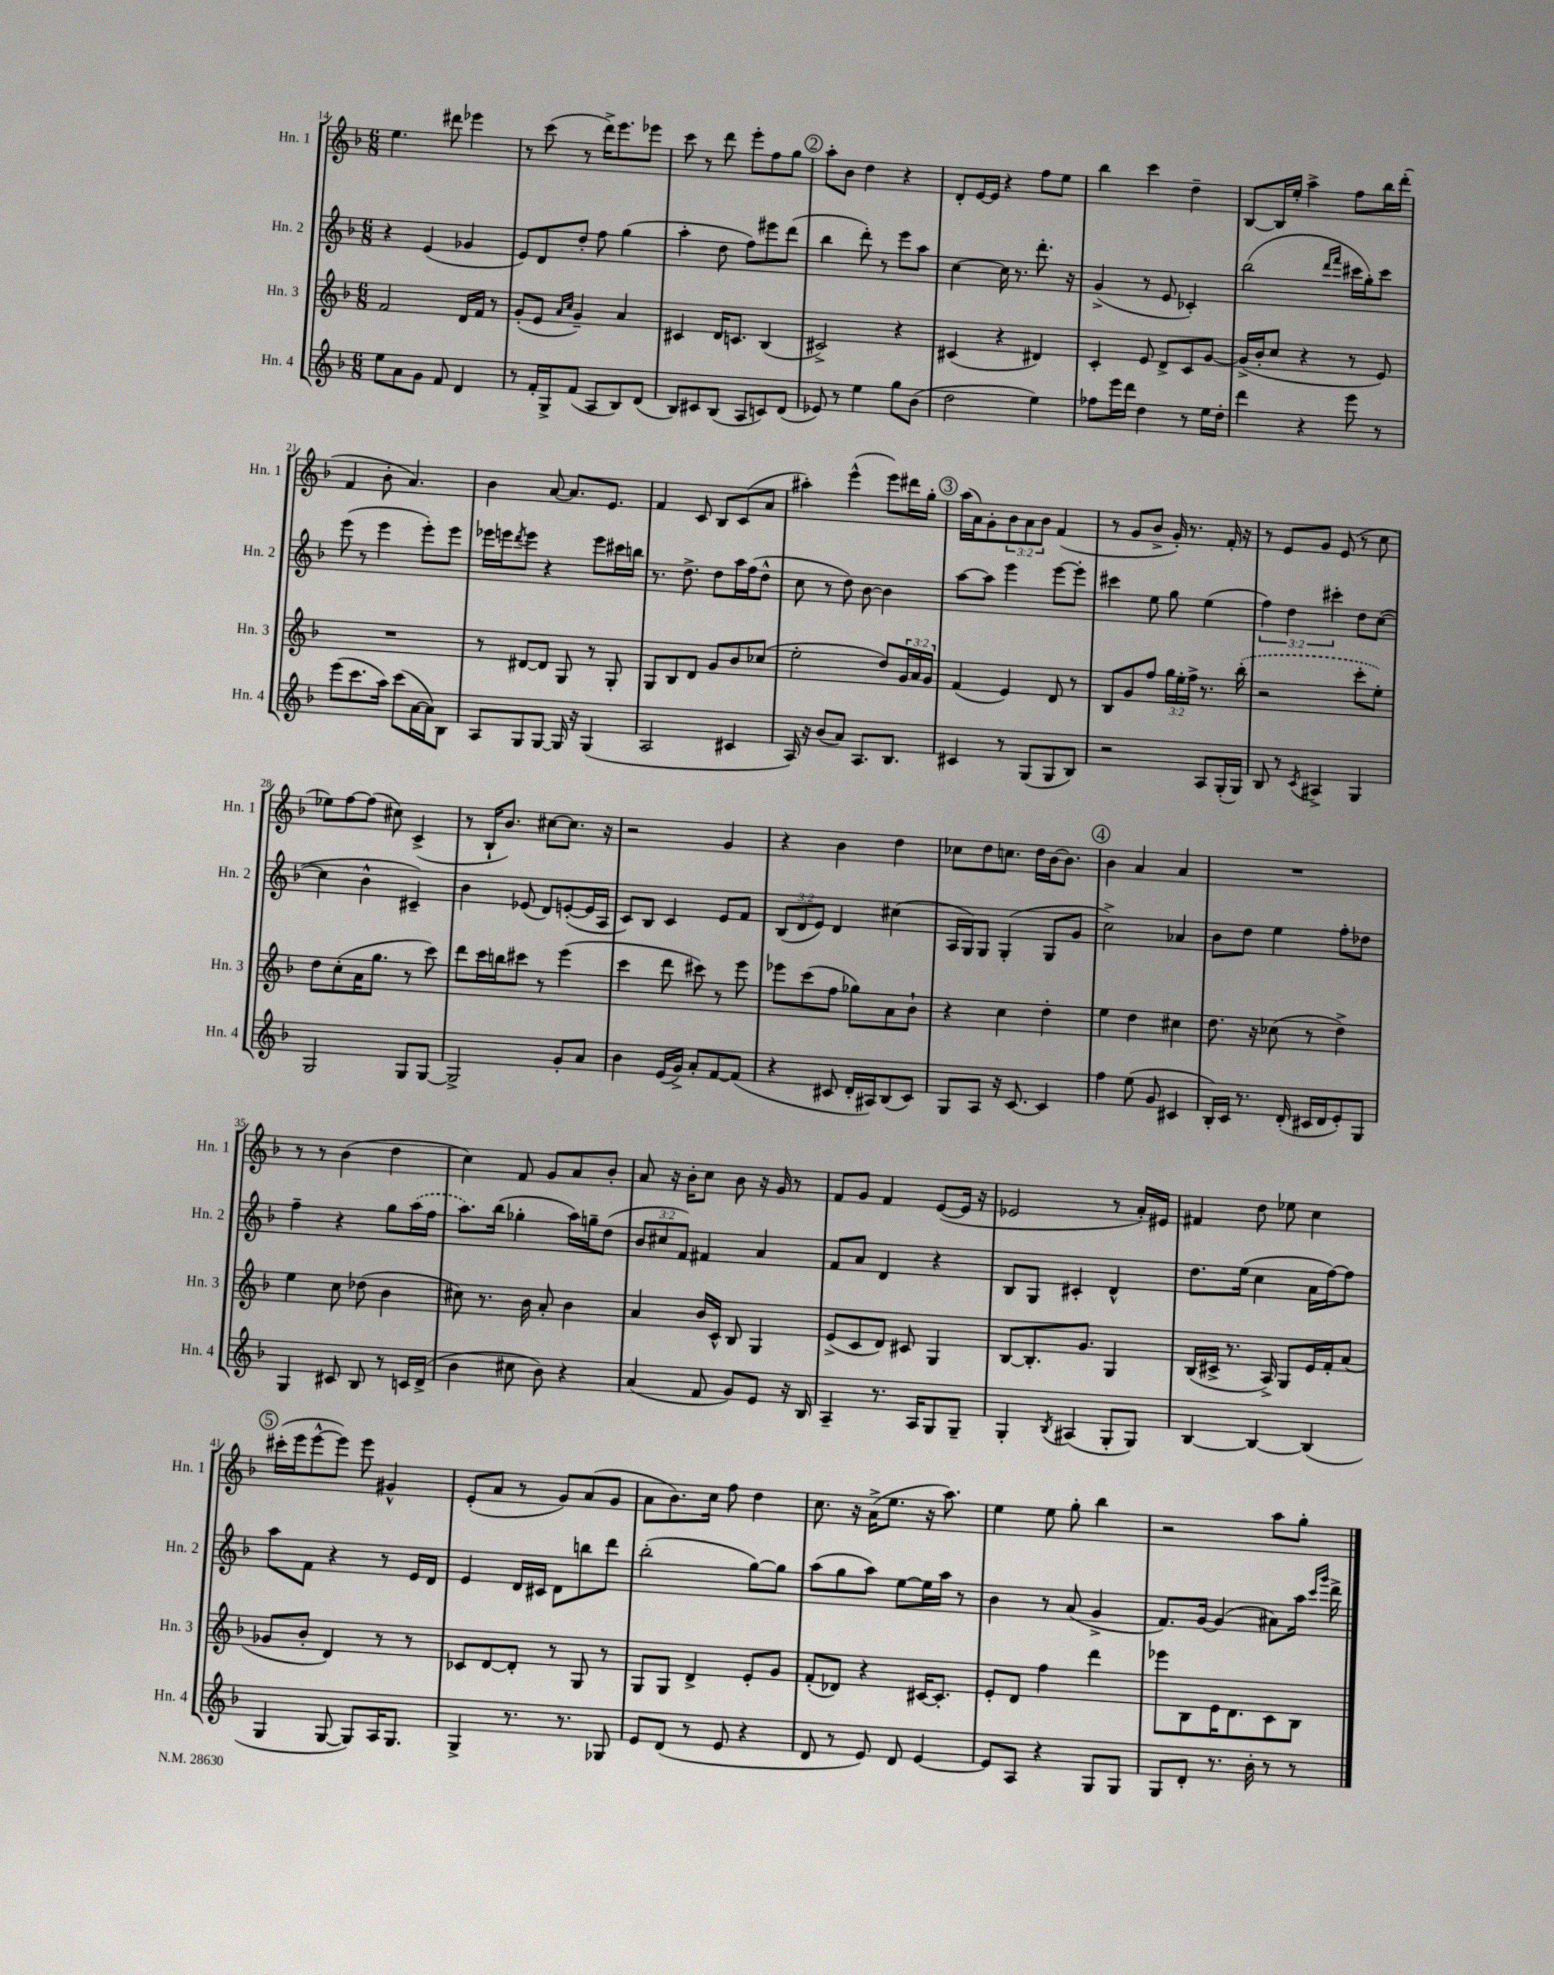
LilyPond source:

<<
\new StaffGroup <<
\new Staff = "s0" \with { instrumentName = "Hn. 1" shortInstrumentName = "Hn. 1" } {
    \clef treble \key f \major \numericTimeSignature \time 6/8 \override Staff.TupletNumber.text = #tuplet-number::calc-fraction-text
    e''4. dis'''8 ees'''4 |
    r8 c'''8( r8 d'''16->) e'''8. ees'''8 |
    c'''8 r8 d'''8 e'''8-. f''8 g''8 |
    \mark \markup { \circle "2" } a''8-. bes'8 d''4 r4 |
    d'8-. e'16~ e'16 r4 f''8 e''8 |
    bes''4 c'''4 d''4-- |
    bes8~ bes16 e''16-. a''4-> f''8 bes''16 d'''16-.( |
    f'4 bes'8-. a'4.) |
    bes'4 a'8~ a'8. e'8. |
    f'4 c'8 bes8 c'8( a'8 |
    ais''4-.) e'''4-^( e'''8) dis'''16 g''16-. |
    \mark \markup { \circle "3" } a''16( a'16) g'8-. \tuplet 3/2 { bes'8 a'8 bes'8 } f'4( |
    r8 g'8 bes'8-> g'16-.) r8. f'16-. r16 |
    r8 e'8 g'8 e'8( r8 c''8 |
    ees''8) f''8~ f''8( cis''8) c'4->( |
    r8 bes16-! bes'8.) cis''8~ cis''8. r16 |
    r2 g'4 |
    r4 bes'4 d''4 |
    ces''8 d''8 c''8. d''16 bes'16~ bes'8. |
    \mark \markup { \circle "4" } bes'4 a'4 a'4 |
    R2. |
    r8 r8 bes'4( d''4 |
    c''4) f'8 g'8 a'8 bes'8-. |
    a'8 r16 bes'16-. c''8 bes'8 r16 g'16 r8 |
    f'8 g'8 f'4 e'8~( e'16 r16 |
    ees'2 r8 a'16-.) eis'16 |
    fis'4 d''8 ees''8 c''4 |
    \mark \markup { \circle "5" } cis'''16-.( e'''16 e'''8~-^ e'''8) e'''8 gis'4-^ |
    e'8-.( a'8 r8 g'8) a'8( g'8 |
    a'8 bes'8.) c''16 f''8 d''4 |
    c''8. r16 a'16->( e''8. r16 a''8.) |
    e''4 e''8 g''8-. bes''4 |
    r2 a''8 g''8-. \bar "|." |
}
\new Staff = "s1" \with { instrumentName = "Hn. 2" shortInstrumentName = "Hn. 2" } {
    \clef treble \key f \major \numericTimeSignature \time 6/8 \override Staff.TupletNumber.text = #tuplet-number::calc-fraction-text
    r4 e'4( ges'4 |
    e'8) d'8 d''8-. f''8 g''4( |
    a''4-. d''8 f''8) eis'''8 d'''8( |
    \mark \markup { \circle "2" } bes''4 d'''8-.) r8 e'''8 a''8 |
    c''4~ c''16 r8. d'''8.-. r16 |
    g'4->( r8 e'8 ces'4-.) |
    bes''2( \grace { d'''16 f'''16 } cis'''16 g''16-.) cis'''8 |
    e'''8( r8 e'''4 e'''8-.) e'''8 |
    ees'''16 e'''16 \acciaccatura { d'''8 } e'''8 r4 e'''8 cis'''16 b''16 |
    r8. d''8.-> d''8 a''16 f''16( d''8-^ |
    c''8 r8 d''8) bes'8~ bes'4 |
    \mark \markup { \circle "3" } a''8~ a''8 e'''4 e'''8~ e'''8-. |
    cis'''4 e''8 g''8 e''4( |
    \tuplet 3/2 { f''4) d''4 cis'''4-. } d''8 c''8~( |
    c''4 bes'4-^ cis'4--) |
    bes'4 ees'8( d'8) e'8~-.( e'16 a16 |
    c'8) bes8 c'4 e'8 f'8 |
    \tuplet 3/2 { bes8( d'8 e'8) } d'4 cis''4( |
    a16 g16) g8 g4-.( g8 g'8 |
    \mark \markup { \circle "4" } c''2->) aes'4 |
    bes'8 d''8 e''4 f''8-. des''8 |
    f''4-- r4 g''8 \once \slurDashed a''16( f''16 |
    a''8.) bes''16( ges''4-. a''16) g''16-- d''8( |
    \tuplet 3/2 { bes'8 cis''8 f'8) } fis'4 a'4 |
    f'8 a'8 d'4 r4 |
    bes8 g8 cis'4-. d'4-^ |
    d''8. e''16( c''4 a'16 f''16~) f''8 |
    \mark \markup { \circle "5" } a''8 f'8 r4 r8 e'16 d'16 |
    e'4 d'16 cis'16 d'8 b''8 d'''8 |
    bes''2-.( g''8~) g''8 |
    a''8( g''8 a''8) e''8~ e''16 a''16 r8 |
    bes'4 r8 a'8( g'4-> |
    f'8.) g'16~ g'4( ais'8) a''16 \grace { c'''16 g'''16 } d'''16-> \bar "|." |
}
\new Staff = "s2" \with { instrumentName = "Hn. 3" shortInstrumentName = "Hn. 3" } {
    \clef treble \key f \major \numericTimeSignature \time 6/8 \override Staff.TupletNumber.text = #tuplet-number::calc-fraction-text
    f'2 d'16 f'16 r8 |
    g'8-.( e'8 \grace { a'16 c''16 } g'4--) a'4 |
    cis'4 d'16 c'8. bes4( |
    \mark \markup { \circle "2" } cis'2->) r4 |
    cis'4( r4 dis'4) |
    c'4-. e'8 d'8-> c'8 g'8~ |
    g'16->( bes'16-. c''8 r4 r8 e'8) |
    R2. |
    r8 dis'8~ dis'8 g8 r8 g8-. |
    g8 bes8 d'8 g'8 bes'8 ces''8( |
    e''2-. d''8) \tuplet 3/2 { g'16 a'16 g'16 } |
    \mark \markup { \circle "3" } f'4( e'4) d'8 r8 |
    bes8 g'8 f''8 \tuplet 3/2 { g''16 e''16-. f''16-> } r8. \once \slurDashed bes''16-.( |
    r2 c'''8-. e''8-.) |
    d''8 c''8-.( a'16 g''8. r8 c'''8) |
    d'''8 c'''16 b''16 cis'''8 r8 e'''4( |
    c'''4 d'''8 cis'''8) r8 e'''8 |
    ees'''8 c'''8( f''8 ges''8) a'8 bes'8-! |
    r4 c''4 d''4-. |
    \mark \markup { \circle "4" } e''4 d''4 cis''4 |
    d''8. r16 ces''8( r8 d''4->) |
    e''4 c''8 des''8( bes'4 |
    cis''8) r8. bes'16 a'8-. bes'4 |
    a'4 bes'16 c'16-^ bes8 g4 |
    e'8->( c'8 d'8) cis'8 g4 |
    bes8~ bes8.-. g'8. g4 |
    bes16( cis'16-> r8. a16->) g8 e'16 f'16-. a'8( |
    \mark \markup { \circle "5" } ges'8 bes'8-. d'4) r8 r8 |
    ces'8 d'8~ d'8-. r8 g8 r8 |
    g8 g8 d'4-> e'8-. g'8 |
    f'8-.( des'8) r4 cis'16~ cis'8.-. |
    e'8-. d'8 f''4 d'''4 |
    ees'''8 bes8 e'16 d'8. c'8 bes8 \bar "|." |
}
\new Staff = "s3" \with { instrumentName = "Hn. 4" shortInstrumentName = "Hn. 4" } {
    \clef treble \key f \major \numericTimeSignature \time 6/8
    e''8 a'8 g'8 f'8 d'4 |
    r8 f'16-. g16-> f'8( a8 bes8) d'8( |
    bes8) cis'8 bes8( a8 c'8) d'8( |
    \mark \markup { \circle "2" } ees'8) r8 e''4 g''8 bes'8( |
    d''2 e''4) |
    fes''8 e'''16 d'''16 d''4 r8 e''16 d''16-. |
    d'''4 r4 e'''8 r8 |
    e'''8( c'''8. a''16) c'''8( a'16~ a'16) bes8 |
    a8 g8 g8~ g16 r16 g4( |
    a2 cis'4 |
    a16) r16 bes'8( a'8) a8. bes8. |
    \mark \markup { \circle "3" } cis'4 r8 g8( g8 bes8) |
    r2 a8 g16-.( g16) |
    bes8 r8 \acciaccatura { c'8 } ais4-> g4 |
    g2 g8 g8~ |
    g2-> g'8-. a'8 |
    bes'4 e'16( g'16->) a'8-. f'8~ f'8( |
    r4 cis'8 d'16-. ais16) bes8( cis'8) |
    g8 a8 r16 c'8.~ c'4 |
    \mark \markup { \circle "4" } f''4 e''8( g'8 cis'4 |
    bes16-.) c'16 r8. d'16-.( cis'16 d'16 e'8-.) g8 |
    g4 cis'8 bes8 r8 c'16 d'16->( |
    bes'4 cis''8 bes'8) r4 |
    a'4( f'8 g'8) e'8 r16 bes16 |
    a4-- r8. a16 g8 g8-- |
    g4-. \acciaccatura { bes8 } ais4( g8-. g8) |
    bes4~ bes4~ bes4( |
    \mark \markup { \circle "5" } g4 g8~ g8) a16 g8. |
    g4-> r8. r8. ges8 |
    e'8 d'8( r8 e'8 r4 |
    d'8 r8 e'8) d'8 e'4~ |
    e'8 a8 r4 g8 g8 |
    g8 d'8-. r8. bes'16-. r8 r8 \bar "|." |
}
>>
>>
\layout { \context { \Score currentBarNumber = #14 } }
